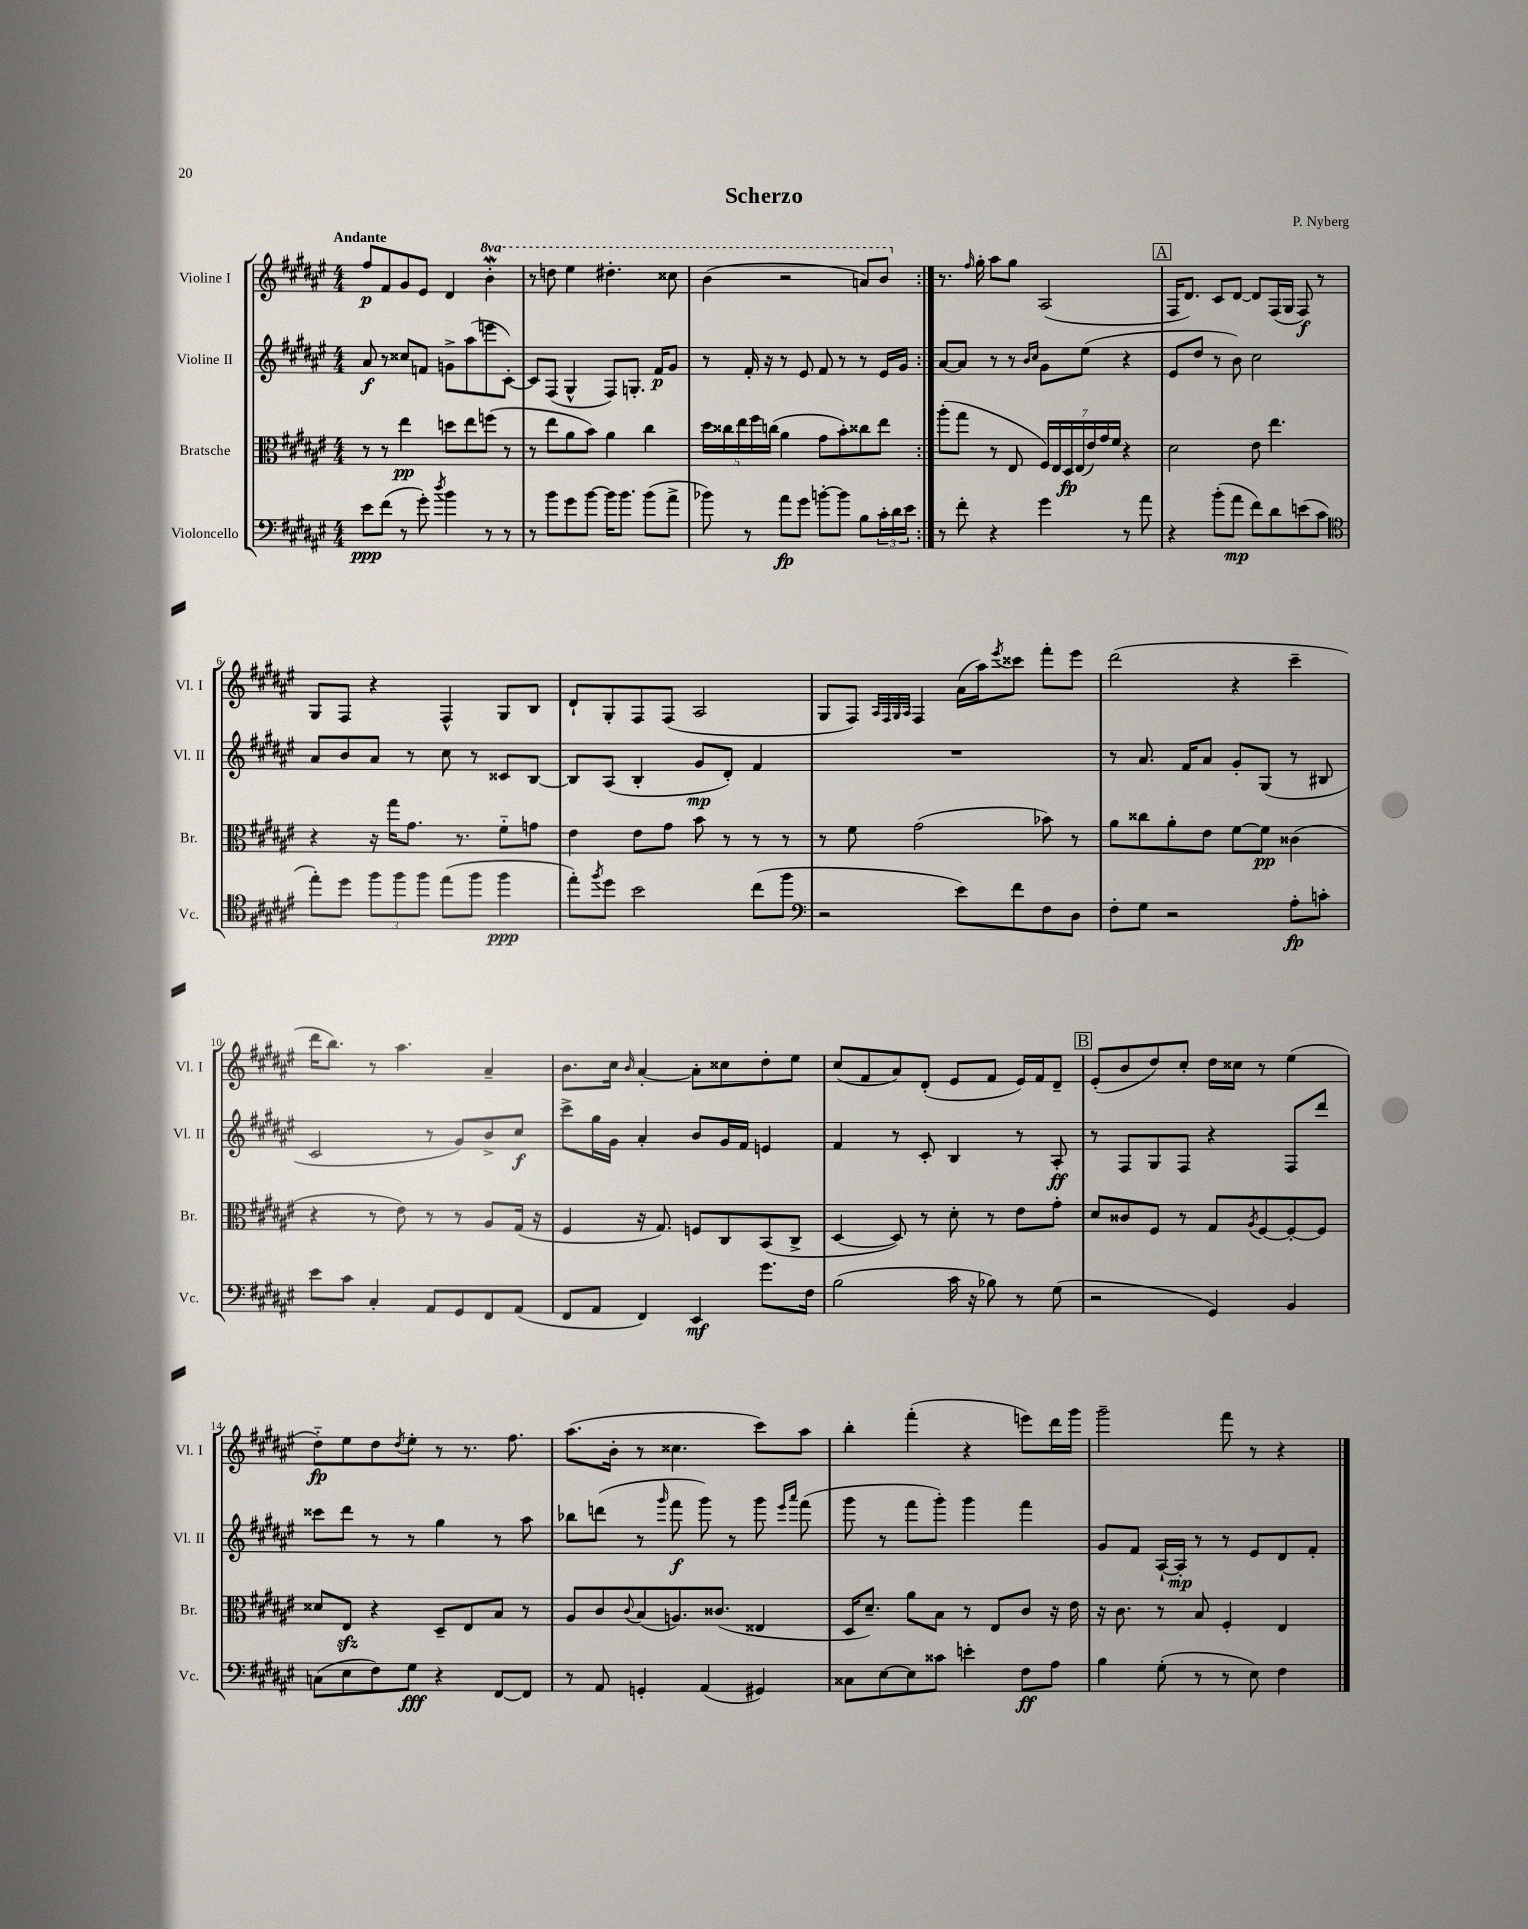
\header { title = "Scherzo" composer = "P. Nyberg" }
<<
\new StaffGroup <<
\new Staff = "s0" \with { instrumentName = "Violine I" shortInstrumentName = "Vl. I" } {
    \clef treble \key fis \major \numericTimeSignature \time 4/4 \set Staff.ottavationMarkups = #ottavation-simple-ordinals \tempo "Andante"
    \repeat volta 2 { fis''8\p fis'8 gis'8 eis'8 dis'4 \ottava #1 b''4-.\mordent |
    r8 d'''8 eis'''4 dis'''4.-. cisis'''8 |
    b''4( r2 a''8) b''8 \ottava #0 | }
    r8. \grace { fis''16 } gis''16-. ais''8 gis''8 ais2( |
    \mark \markup { \box "A" } fis16 dis'8.) cis'8 dis'8~ dis'8 fis16( gis16 fis8\f) r8 |
    gis8 fis8 r4 fis4-^ gis8 b8 |
    dis'8-! gis8-. fis8 fis8( ais2 |
    gis8 fis8) \grace { ais32 fis32 gis32 ais32 } fis4 ais'16( ais''16) \acciaccatura { eis'''8 } cisis'''8 fis'''8-. eis'''8 |
    dis'''2( r4 cis'''4-- |
    dis'''16 b''8.) r8 ais''4. ais'4-- |
    b'8. cis''16 \grace { b'16 } ais'4~-. ais'8-. cisis''8 dis''8-. eis''8 |
    cis''8( fis'8 ais'8) dis'8-.( eis'8 fis'8 eis'16) fis'16 dis'8-- |
    \mark \markup { \box "B" } eis'8-.( b'8 dis''8) cis''8-. dis''16 cisis''16 r8 eis''4( |
    dis''8-_\fp) eis''8 dis''8 \acciaccatura { dis''8 } eis''8-. r8 r8. fis''8. |
    ais''8.( b'16-. r8 cisis''4. cis'''8) ais''8 |
    b''4-. fis'''4-.( r4 e'''8) dis'''16 gis'''16 |
    gis'''2-- fis'''8 r8 r4 \bar "|." |
}
\new Staff = "s1" \with { instrumentName = "Violine II" shortInstrumentName = "Vl. II" } {
    \clef treble \key fis \major \numericTimeSignature \time 4/4
    \repeat volta 2 { ais'8\f r8 cisis''8 f'8 g'8-> ais''8( e'''8 cis'8~-.) |
    cis'8 fis8( gis4-^ fis8) g8.-. fis'16\p gis'8 |
    r8 fis'16-. r16 r8 eis'8 fis'8 r8 r8 eis'16 gis'16 | }
    ais'8~ ais'8 r8 r8 \grace { b'16 cis''16 } gis'8 eis''8( r4 |
    \mark \markup { \box "A" } eis'8 dis''8 r8 b'8) cis''2 |
    ais'8 b'8 ais'8 r8 cis''8 r8 cisis'8 b8~ |
    b8 ais8( b4-. gis'8\mp dis'8-.) fis'4 |
    R1 |
    r8 ais'8. fis'16 ais'8 gis'8-. gis8( r8 bis8 |
    cis'2 r8 gis'8) b'8-> cis''8\f |
    cis'''8-> gis''16 gis'16 ais'4-. b'8 gis'16 fis'16 e'4 |
    fis'4 r8 cis'8-. b4 r8 ais8-.\ff |
    \mark \markup { \box "B" } r8 fis8 gis8 fis8 r4 fis8 dis'''8 |
    cisis'''8 dis'''8 r8 r8 gis''4 r8 ais''8 |
    bes''8 d'''8( r8 \grace { gis'''16 } fis'''8\f gis'''8) r8 gis'''8 \grace { eis'''16 ais'''16 } fis'''8( |
    gis'''8 r8 fis'''8 gis'''8-.) gis'''4 fis'''4 |
    gis'8 fis'8 ais16~-! ais16-.\mp r8 r8 eis'8 dis'8 fis'8-. \bar "|." |
}
\new Staff = "s2" \with { instrumentName = "Bratsche" shortInstrumentName = "Br." } {
    \clef alto \key fis \major \numericTimeSignature \time 4/4
    \repeat volta 2 { r8 r8 eis''4\pp d''8 eis''8 f''8( r8 |
    r8 eis''8 ais'8 b'8) ais'4 cis''4 |
    \tuplet 5/4 { dis''16 cisis''16 eis''16 fis''16 c''16( } ais'4 gis'8 b'8-.) cisis''8 eis''8 | }
    ais''8-.( gis''8 r8 eis8 \tuplet 7/4 { fis16) eis16 dis16\fp eis16( eis'16) gis'16 fis'16 } r4 |
    \mark \markup { \box "A" } dis'2 eis'8 eis''4. |
    r4 r16 gis''16 gis'8. r8. fis'8-_ g'8 |
    eis'4 eis'8 gis'8 b'8 r8 r8 r8 |
    r8 fis'8 gis'2( bes'8) r8 |
    ais'8 cisis''8 ais'8-. eis'8 fis'8~ fis'8\pp cisis'4( |
    r4 r8 eis'8) r8 r8 ais8 gis16( r16 |
    fis4 r16 gis8.) f8 cis8 b,8( cis8-> |
    dis4~ dis8) r8 dis'8-. r8 eis'8 gis'8-. |
    \mark \markup { \box "B" } dis'8 cisis'8 fis8 r8 gis8 \acciaccatura { ais8 } fis8~ fis8~-. fis8 |
    disis'8 eis8\sfz r4 dis8-- eis8 b8 r8 |
    ais8 cis'8 \appoggiatura { cis'8 } b8( a8.) cisis'8.( eisis4 |
    dis16 dis'8.--) ais'8 b8 r8 eis8 cis'8 r16 eis'16 |
    r16 cis'8. r8 b8 fis4-. eis4 \bar "|." |
}
\new Staff = "s3" \with { instrumentName = "Violoncello" shortInstrumentName = "Vc." } {
    \clef bass \key fis \major \numericTimeSignature \time 4/4
    \repeat volta 2 { eis'8\ppp fis'8( r8 gis'8-.) \acciaccatura { dis''8 } b'4 r8 r8 |
    r8 b'8 gis'8 b'8~ b'16 b'8. b'8( ais'8-> |
    bes'8) r8 ais'8\fp gis'8 b'8~-. b'8 b8 \tuplet 3/2 { cis'16-. dis'16 eis'16 } | }
    r8 fis'8-. r4 gis'4 r8 ais'8 |
    \mark \markup { \box "A" } r4 b'8-.( ais'8\mp fis'8) dis'8 e'8( cis'8 |
    \clef tenor eis''8-.) dis''8 \tuplet 3/2 { fis''8 fis''8 fis''8 } eis''8( fis''8 fis''4\ppp |
    eis''8-.) \acciaccatura { fis''8 } dis''8 b'2 cis''8( fis''8 |
    \clef bass r2 eis'8) fis'8 fis8 dis8 |
    fis8-. gis8 r2 ais8-.\fp c'8-. |
    eis'8 cis'8 cis4-. ais,8 gis,8 fis,8 ais,8( |
    fis,8 ais,8 fis,4) eis,4\mf gis'8. fis16 |
    b2( cis'16 r16 bes8) r8 gis8( |
    \mark \markup { \box "B" } r2 gis,4) b,4 |
    c8( eis8 fis8) gis8\fff r4 fis,8~ fis,8 |
    r8 ais,8 g,4-. ais,4( gis,4) |
    cisis8 eis8~ eis8 cisis'8 e'4-. fis8\ff ais8 |
    b4 gis8-.( r8 r8 eis8) fis4 \bar "|." |
}
>>
>>
